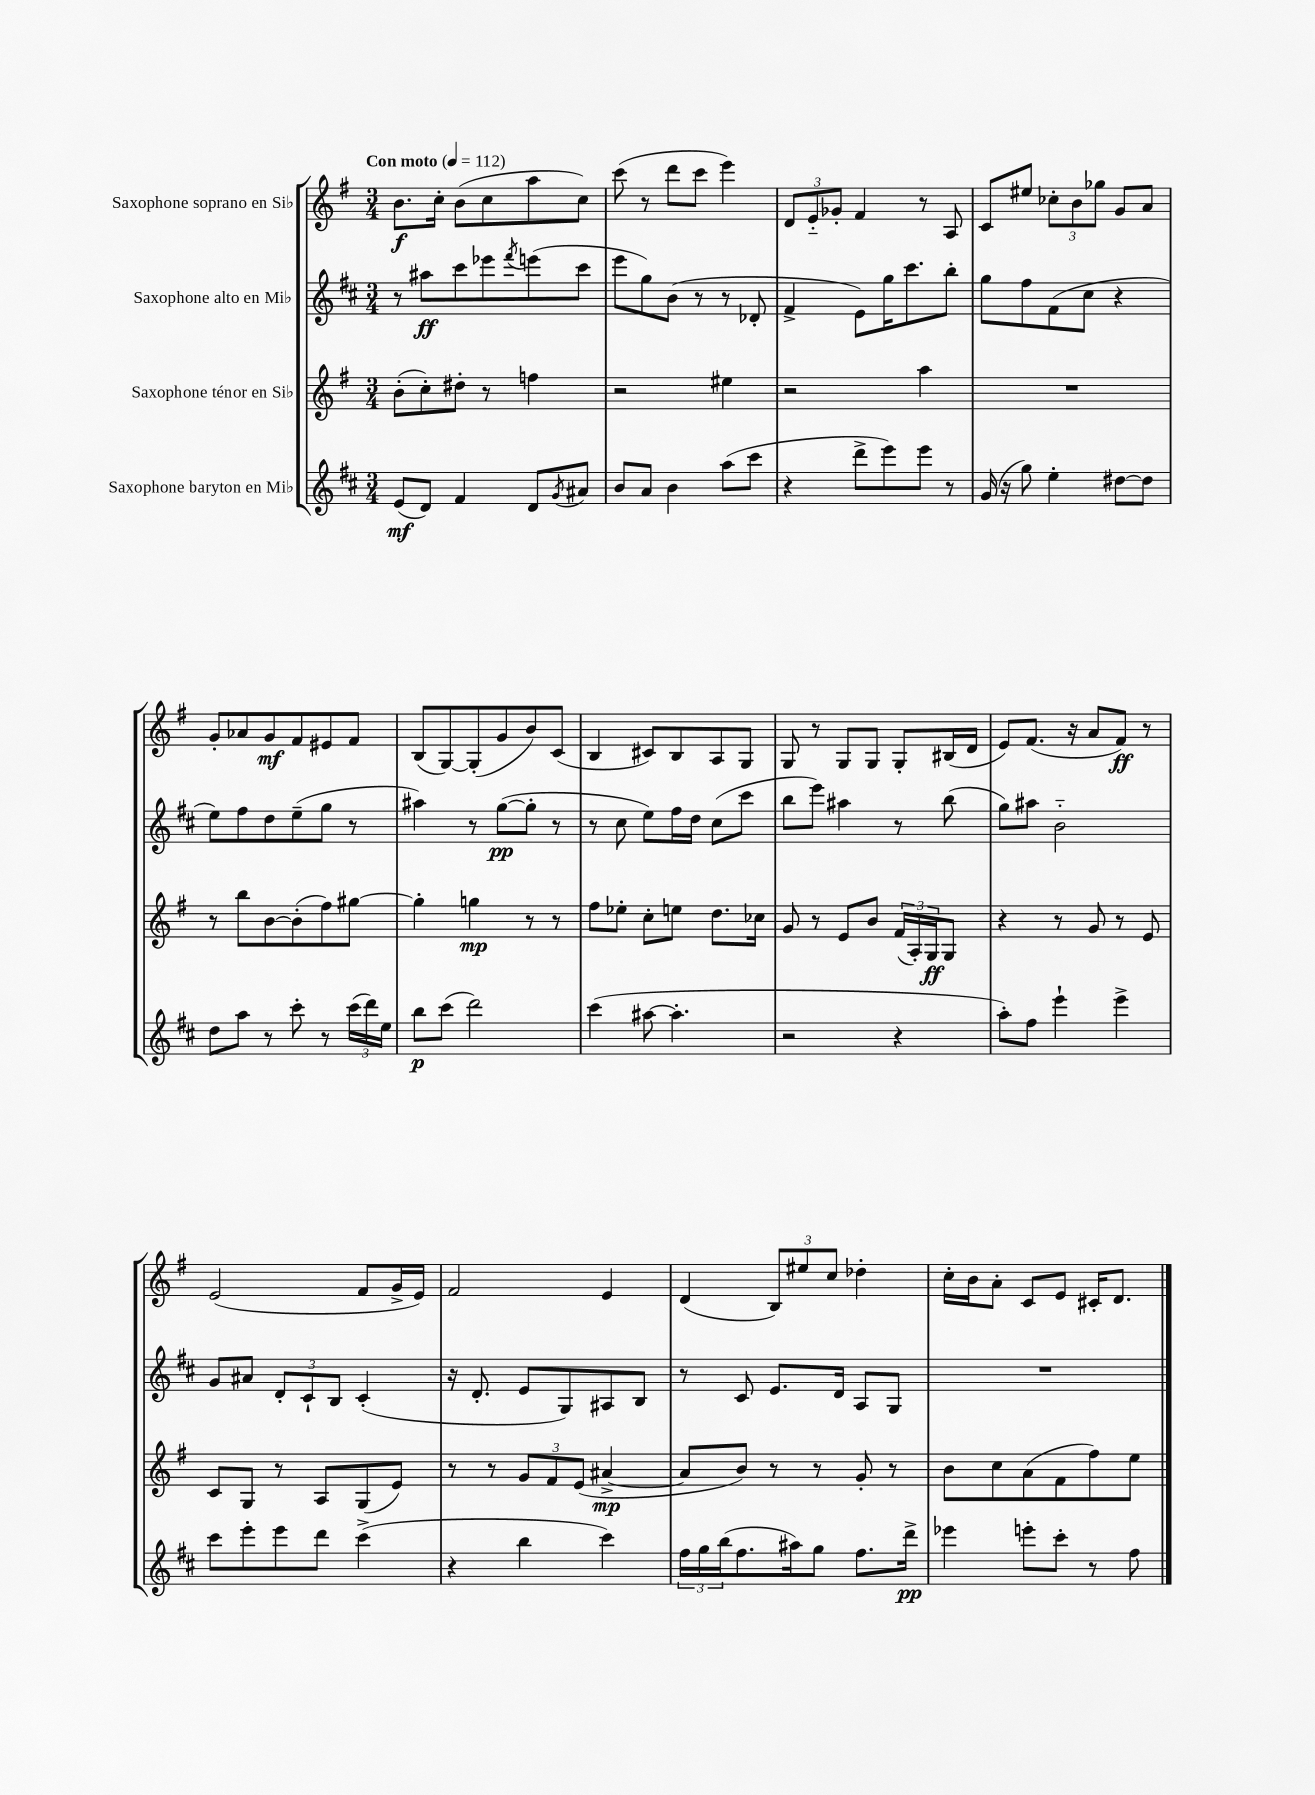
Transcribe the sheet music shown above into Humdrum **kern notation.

**kern	**dynam	**kern	**dynam	**kern	**dynam	**kern	**dynam
*part4	*part4	*part3	*part3	*part2	*part2	*part1	*part1
*staff4	*staff4	*staff3	*staff3	*staff2	*staff2	*staff1	*staff1
*I"Saxophone baryton en Mi♭	*	*I"Saxophone ténor en Si♭	*	*I"Saxophone alto en Mi♭	*	*I"Saxophone soprano en Si♭	*
*clefG2	*	*clefG2	*	*clefG2	*	*clefG2	*
*k[f#c#]	*	*k[f#]	*	*k[f#c#]	*	*k[f#]	*
*M3/4	*	*M3/4	*	*M3/4	*	*M3/4	*
*MM112	*	*MM112	*	*MM112	*	*MM112	*
=1	=1	=1	=1	=1	=1	=1	=1
!	!	!	!	!	!	!LO:TX:a:B:t=Con moto	!
(8e/L	mf	(8b'\L	.	8r	.	8.b\L	f
8d/J)	.	8cc'\)	.	8aa#X\L	ff	.	.
.	.	.	.	.	.	16cc'\Jk	.
4f#/	.	8dd#X'\J	.	8ccc#\	.	(8b\L	.
.	.	8r	.	8eee-X\	.	8cc\	.
.	.	.	.	8qfff#/	.	.	.
8d/L	.	4ffn\	.	(8eeen\	.	8aa\	.
8qg/	.	.	.	.	.	.	.
8a#X/J	.	.	.	8ccc#\J	.	8cc\J)	.
=2	=2	=2	=2	=2	=2	=2	=2
8b/L	.	2r	.	8eee\L	.	(8ccc\	.
8a/J	.	.	.	8gg\)	.	8r	.
4b\	.	.	.	(8b\J	.	8ddd\L	.
.	.	.	.	8r	.	8ccc\J	.
(8aa\L	.	4ee#X\	.	8r	.	4eee\)	.
8ccc#\J	.	.	.	8d-X'/	.	.	.
=3	=3	=3	=3	=3	=3	=3	=3
4r	.	2r	.	4f#^/	.	12d/L	.
.	.	.	.	.	.	12e/	.
.	.	.	.	.	.	12g-X'/J	.
8ddd^\L	.	.	.	8e\L)	.	4f#/	.
8eee\)	.	.	.	16gg\K	.	.	.
.	.	.	.	8.ccc#\	.	.	.
8eee\J	.	4aa\	.	.	.	8r	.
8r	.	.	.	8bb'\J	.	8A/	.
=4	=4	=4	=4	=4	=4	=4	=4
(16g/	.	2.r	.	8gg\L	.	8c/L	.
16r	.	.	.	.	.	.	.
8gg\)	.	.	.	8ff#\	.	8ee#X/J	.
4ee'\	.	.	.	(8f#\	.	12cc-X'\L	.
.	.	.	.	.	.	12b\	.
.	.	.	.	8cc#\J	.	.	.
.	.	.	.	.	.	12gg-X\J	.
[8dd#X\L	.	.	.	4r	.	8g/L	.
8dd#\J]	.	.	.	.	.	8a/J	.
!!LO:LB:g=z
=5	=5	=5	=5	=5	=5	=5	=5
8dd\L	.	8r	.	8ee\L)	.	8g'/L	.
8aa\J	.	8bb\L	.	8ff#\	.	8a-X/	.
8r	.	[8b\	.	8dd\	.	8g/	mf
8ccc#'\	.	(8b'\]	.	(8ee~\	.	8f#/	.
8r	.	8ff#\)	.	8gg\J	.	8e#X/	.
(24ccc#\LL	.	[8gg#X\J	.	8r	.	8f#/J	.
24ddd\)	.	.	.	.	.	.	.
24ee\JJ	.	.	.	.	.	.	.
=6	=6	=6	=6	=6	=6	=6	=6
8bb\L	p	4gg#'\]	.	4aa#X\)	.	(8B/L	.
(8ccc#\J	.	.	.	.	.	[8G/)	.
2ddd\)	.	4ggn\	mp	8r	.	(8G'/]	.
.	.	.	.	([8gg\L	pp	8g/	.
.	.	8r	.	8gg'\J]	.	8b/)	.
.	.	8r	.	8r	.	(8c/J	.
=7	=7	=7	=7	=7	=7	=7	=7
(4ccc#\	.	8ff#\L	.	8r	.	4B/	.
.	.	8ee-X'\J	.	8cc#\	.	.	.
[8aa#X\	.	8cc'\L	.	8ee\L)	.	8c#X/L)	.
4.aa#'\]	.	8een\J	.	16ff#\L	.	8B/	.
.	.	.	.	16dd\JJ	.	.	.
.	.	8.dd\L	.	(8cc#\L	.	8A/	.
.	.	.	.	8ccc#\J	.	8G/J	.
.	.	16cc-X\Jk	.	.	.	.	.
=8	=8	=8	=8	=8	=8	=8	=8
2r	.	8g/	.	8bb\L	.	8G/	.
.	.	8r	.	8eee\J)	.	8r	.
.	.	8e/L	.	4aa#X\	.	8G/L	.
.	.	8b/J	.	.	.	8G/J	.
4r	.	(24f#/LL	.	8r	.	8G'/L	.
.	.	24A'/)	.	.	.	.	.
.	.	24G/J	ff	.	.	.	.
.	.	8G/J	.	(8bb\	.	(16B#X/L	.
.	.	.	.	.	.	16d/JJ	.
=9	=9	=9	=9	=9	=9	=9	=9
8aa'\L)	.	4r	.	8gg\L)	.	8e/L)	.
8ff#\J	.	.	.	8aa#X\J	.	(8.f#/J	.
4eee`\	.	8r	.	2b\	.	.	.
.	.	.	.	.	.	16r	.
.	.	8g/	.	.	.	8a/L	.
4eee^\	.	8r	.	.	.	8f#/J)	ff
.	.	8e/	.	.	.	8r	.
!!LO:LB:g=z
=10	=10	=10	=10	=10	=10	=10	=10
8ccc#\L	.	8c/L	.	8g/L	.	(2e/	.
8eee'\	.	8G/J	.	8a#X/J	.	.	.
8eee\	.	8r	.	12d'/L	.	.	.
.	.	.	.	12c#`/	.	.	.
8ddd\J	.	8A/L	.	.	.	.	.
.	.	.	.	12B/J	.	.	.
(4ccc#^\	.	(8G/	.	(4c#'/	.	8f#/L	.
.	.	8e/J)	.	.	.	16g^/L	.
.	.	.	.	.	.	16e/JJ)	.
=11	=11	=11	=11	=11	=11	=11	=11
4r	.	8r	.	16r	.	2f#/	.
.	.	.	.	8.d'/	.	.	.
.	.	8r	.	.	.	.	.
4bb\	.	12g/L	.	8e/L	.	.	.
.	.	12f#/	.	.	.	.	.
.	.	.	.	8G/)	.	.	.
.	.	(12e/J	.	.	.	.	.
4ccc#\)	.	[4a#X^/	mp	8A#X/	.	4e/	.
.	.	.	.	8B/J	.	.	.
=12	=12	=12	=12	=12	=12	=12	=12
24ff#\LL	.	8a#/L]	.	8r	.	(4d/	.
24gg\	.	.	.	.	.	.	.
(24bb\J	.	.	.	.	.	.	.
8.ff#\	.	8b/J)	.	8c#/	.	.	.
.	.	8r	.	8.e/L	.	12B/L)	.
16aa#X\k)	.	.	.	.	.	.	.
.	.	.	.	.	.	12ee#X/	.
8gg\J	.	8r	.	.	.	.	.
.	.	.	.	.	.	12cc/J	.
.	.	.	.	16d/Jk	.	.	.
8.ff#\L	.	8g'/	.	8A/L	.	4dd-X'\	.
.	.	8r	.	8G/J	.	.	.
16ddd^\Jk	pp	.	.	.	.	.	.
=13	=13	=13	=13	=13	=13	=13	=13
4eee-X\	.	8b\L	.	2.r	.	16cc'\LL	.
.	.	.	.	.	.	16b\J	.
.	.	8cc\	.	.	.	8a'\J	.
8eeen'\L	.	(8a\	.	.	.	8c/L	.
8ccc#'\J	.	8f#\	.	.	.	8e/J	.
8r	.	8ff#\)	.	.	.	16c#X'/KL	.
.	.	.	.	.	.	8.d/J	.
8ff#\	.	8ee\J	.	.	.	.	.
==	==	==	==	==	==	==	==
*-	*-	*-	*-	*-	*-	*-	*-
